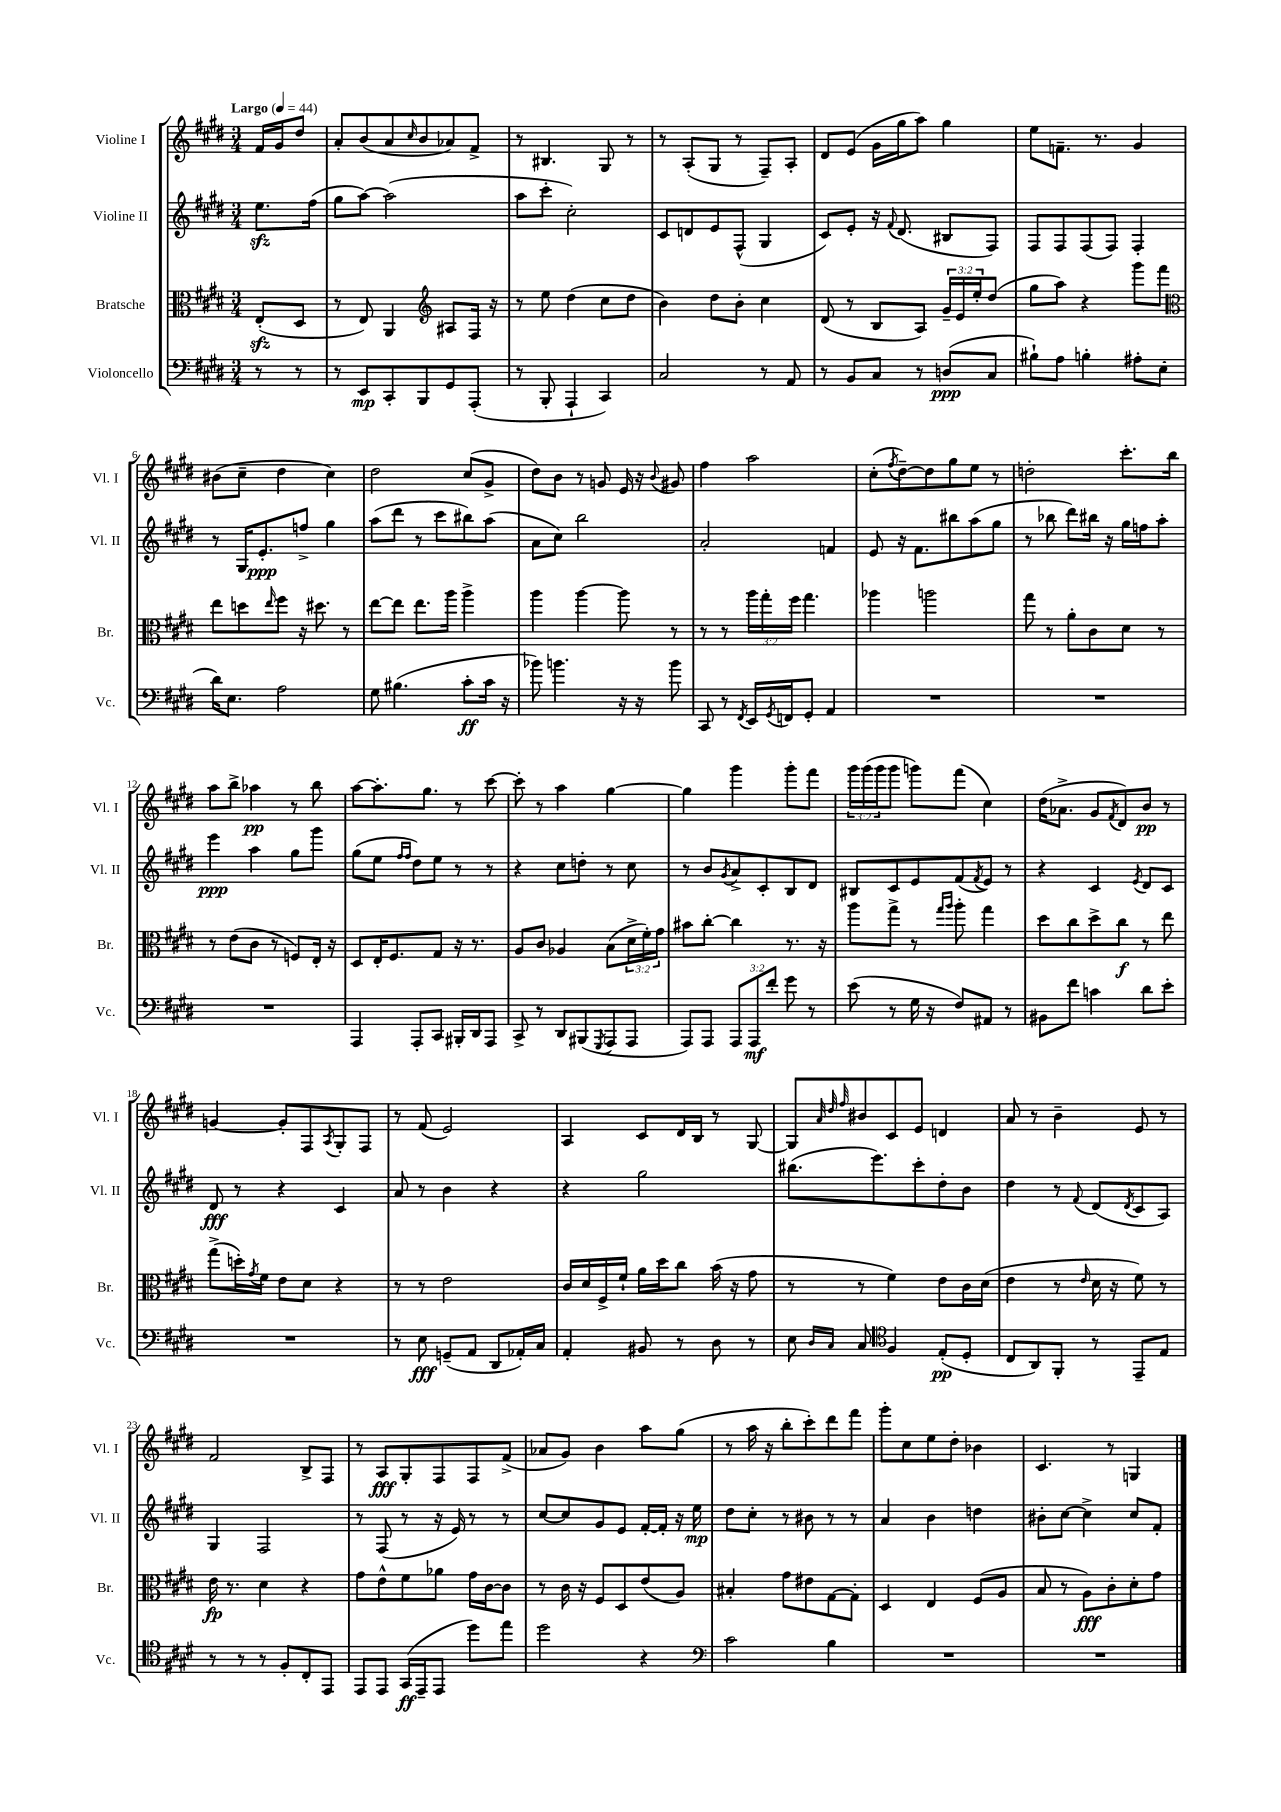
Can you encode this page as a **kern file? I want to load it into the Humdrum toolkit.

**kern	**kern	**kern	**kern
*staff4	*staff3	*staff2	*staff1
*clefF4	*clefC3	*clefG2	*clefG2
*k[f#c#g#d#]	*k[f#c#g#d#]	*k[f#c#g#d#]	*k[f#c#g#d#]
*M3/4	*M3/4	*M3/4	*M3/4
*MM44	*MM44	*MM44	*MM44
8r	(8E'	8.ee	16f#
.	.	.	16g#
8r	8D#	.	8dd#
.	.	(16ff#	.
=	=	=	=
8r	8r	8gg#	8a'
8EE	8E)	[8aa)	(8b
8CC#'	4AA	(2aa]	8a
.	.	.	16qqcc#
8BBB	.	.	8b
*	*clefG2	*	*
8GG#	8A#	.	8a-)
(8AAA'	16F#	.	8f#^
.	16r	.	.
=	=	=	=
8r	8r	8aa	8r
8BBB'	8ee	8ccc#'	4.B#
4AAA`	(4dd#	2cc#')	.
4CC#)	8cc#	.	8G#
.	8dd#	.	8r
=	=	=	=
2C#	4b)	8c#	8r
.	.	8d	(8A'
.	8dd#	8e	8G#
.	8b'	(8F#^^	8r
8r	4cc#	4G#	8F#~)
8AA	.	.	8A'
=	=	=	=
8r	(8d#	8c#)	8d#
8BB	8r	8e'	(8e
8C#	8B	16r	16g#
.	.	8qqf#	.
.	.	(8.d#	16gg#
8r	8A)	.	8aa)
(8D	24g#~	8B#	4gg#
.	24e	.	.
.	24ee'	.	.
8C#	(8dd#	8F#)	.
=	=	=	=
8B#`)	8gg#	8F#	8ee
8A	8aa)	8F#	8.f~
4B'	4r	(8F#	.
.	.	.	8.r
.	.	8F#)	.
8A#'	8ggg#	4F#'	4g#
(8E	8fff#	.	.
=	=	=	=
*	*clefC3	*	*
16d#)	8ee	8r	(8b#
8.E	.	.	.
.	8dd	16G#	8cc#~
.	.	8.e'	.
.	16qqee	.	.
2A	8ff#	.	4dd#
.	16r	8ff^	.
.	8.dd#	.	.
.	.	4gg#	4cc#)
.	8r	.	.
=	=	=	=
8G#	[8ee	(8aa	2dd#
(4.B#	8ee]	8ddd#	.
.	8.ee	8r	.
.	.	8ccc#	.
.	16aa	.	.
8c#'	4aa^	8bb#)	(8cc#
16c#	.	(8aa	8g#^
16r	.	.	.
=	=	=	=
8b-)	4aa	8a	8dd#)
4.b	.	8cc#)	8b
.	[4aa	2bb	8r
.	.	.	8g
16r	8aa]	.	16e
16r	.	.	16r
.	.	.	8qqb
8b	8r	.	8g#
=	=	=	=
8CC#	8r	2a'	4ff#
8r	8r	.	.
8qFF#	.	.	.
16EE	24aa	.	2aa
.	24gg#'	.	.
8qGG#	.	.	.
16FF	.	.	.
.	24ff#	.	.
8GG#'	4.gg#	.	.
4AA	.	4f	.
=	=	=	=
2.r	4aa-	8e	(8cc#'
.	.	.	8qff#
.	.	16r	[8dd#~)
.	.	8.f#	.
.	2aa	.	8dd#]
.	.	8bb#	8gg#
.	.	(8aa	8ee
.	.	8gg#	8r
=	=	=	=
2.r	8gg#	8r	2dd'
.	8r	8bb-	.
.	8a'	8ddd#)	.
.	8c#	16bb#	.
.	.	16r	.
.	8d#	16gg#	8.ccc#'
.	.	16ff	.
.	8r	8aa'	.
.	.	.	16bb
=	=	=	=
2.r	8r	4eee	8aa
.	(8e	.	8bb^
.	8c#	4aa	4aa-
.	8r	.	.
.	8F)	8gg#	8r
.	16E'	8ggg#	8bb
.	16r	.	.
=	=	=	=
4AAA	8D#	(8gg#	[8aa
.	16E'	8ee	8.aa']
.	8.F#	.	.
.	.	16qqff#	.
.	.	16qqff#	.
8AAA'	.	8dd#)	.
.	.	.	8.gg#
8CC#	8G#	8ee	.
16BBB#'	16r	8r	8r
16DD#	8.r	.	.
8AAA	.	8r	[8ccc#
=	=	=	=
8CC#^	8A	4r	8ccc#']
8r	8c#	.	8r
8DD#	4A-	8cc#	4aa
(8BBB#	.	8dd'	.
8qGGG#	.	.	.
8AAA	(8B	8r	[4gg#
8AAA	24d#^	8cc#	.
.	24f#')	.	.
.	24g#	.	.
=	=	=	=
8AAA)	8b#	8r	4gg#]
8AAA	[8cc#'	8b	.
.	.	8qg#	.
12AAA	4cc#]	8a^	4ggg#
12AAA	.	.	.
.	.	8c#'	.
12f#'	.	.	.
8g#	8.r	8B	8ggg#'
8r	.	8d#	8fff#
.	16r	.	.
=	=	=	=
(8e	8aa	8B#	24ggg#
.	.	.	(24ggg#
.	.	.	24ggg#
8r	8gg#^	8c#	8ggg#
16G#	8r	8e	8ggg)
16r	.	.	.
.	16qqgg#	.	.
.	16qqaa	.	.
8F#)	8aa'	(8f#	(8fff#
.	.	8qf#	.
8AA#	4gg#	8e)	4cc#)
8r	.	8r	.
=	=	=	=
8BB#	8dd#	4r	(16dd#
.	.	.	8.a-^
8f#	8cc#	.	.
4c	8dd#^	4c#	8g#
.	.	.	8qf#
.	8cc#	.	8d#)
.	.	8qe	.
8d#	8r	8d#	8b
8e'	8ee	8c#	8r
=	=	=	=
2.r	(8gg#^	8d#	[4g
.	16dd')	8r	.
.	8qg#	.	.
.	16f#	.	.
.	8e	4r	8g']
.	8d#	.	8F#
.	.	.	8qA
.	4r	4c#	8G#'
.	.	.	8F#
=	=	=	=
8r	8r	8a	8r
8E	8r	8r	(8f#
(8GG~	2e	4b	2e)
8AA	.	.	.
8DD#	.	4r	.
16AA-')	.	.	.
16C#	.	.	.
=	=	=	=
4AA'	16c#	4r	4A
.	16d#	.	.
.	16F#^	.	.
.	16f#`	.	.
8BB#	16a	2gg#	8c#
.	16dd#	.	.
8r	8cc#	.	16d#
.	.	.	16B
8D#	(16b	.	8r
.	16r	.	.
8r	8g#	.	[8G#
=	=	=	=
8E	8r	(8.bb#	8G#]
.	.	.	32qqa
16qqD#	.	.	32qqdd#
16qqC#	.	.	32qqff#
8C#	8r	.	8b#
.	.	8.eee)	.
*clefC4	*	*	*
4F#	4f#)	.	8c#
.	.	8ccc#'	8e
(8E'	8e	8dd#'	4d
8D#'	16c#	8b	.
.	(16d#	.	.
=	=	=	=
8C#	4e	4dd#	8a
8AA)	.	.	8r
8FF#'	8r	8r	4b~
.	16qqe	8qqf#	.
8r	16d#	(8d#	.
.	16r	.	.
.	.	8qd#	.
8EE~	8f#)	8c#	8e
8E	8r	8A)	8r
=	=	=	=
8r	16e	4G#	2f#
.	8.r	.	.
8r	.	.	.
8r	4d#	2F#	.
8F#'	.	.	.
8C#'	4r	.	8B^
8EE	.	.	8F#
=	=	=	=
8EE	8g#	8r	8r
8EE	8e^^	(8F#	8A
(16GG#	8f#	8r	8G#'
16EE~	.	.	.
8EE	8a-	16r	8F#
.	.	16e)	.
8dd#)	16g#	8r	8F#
.	[16c#	.	.
8ee	8c#]	8r	(8f#^
=	=	=	=
2dd#	8r	[8cc#	8a-
.	16c#	8cc#]	8g#)
.	16r	.	.
.	8F#	8g#	4b
.	8D#	8e	.
4r	(8e	[16f#'	8aa
.	.	16f#']	.
.	8A)	16r	(8gg#
.	.	16ee	.
=	=	=	=
*clefF4	*	*	*
2c#	4B#'	8dd#	8r
.	.	8cc#'	16aa
.	.	.	16r
.	8g#	8r	8bb'
.	8e#	8b#	8ccc#')
4B	[8G#	8r	8ddd#
.	8G#']	8r	8fff#
=	=	=	=
2.r	4D#	4a	8ggg#'
.	.	.	8cc#
.	4E	4b	8ee
.	.	.	8dd#'
.	(8F#	4dd	4b-
.	8A	.	.
=	=	=	=
2.r	8B	8b#'	4.c#
.	8r	[8cc#	.
.	8A)	4cc#^]	.
.	8c#'	.	8r
.	8d#'	8cc#	4G
.	8g#	8f#'	.
==	==	==	==
*-	*-	*-	*-
